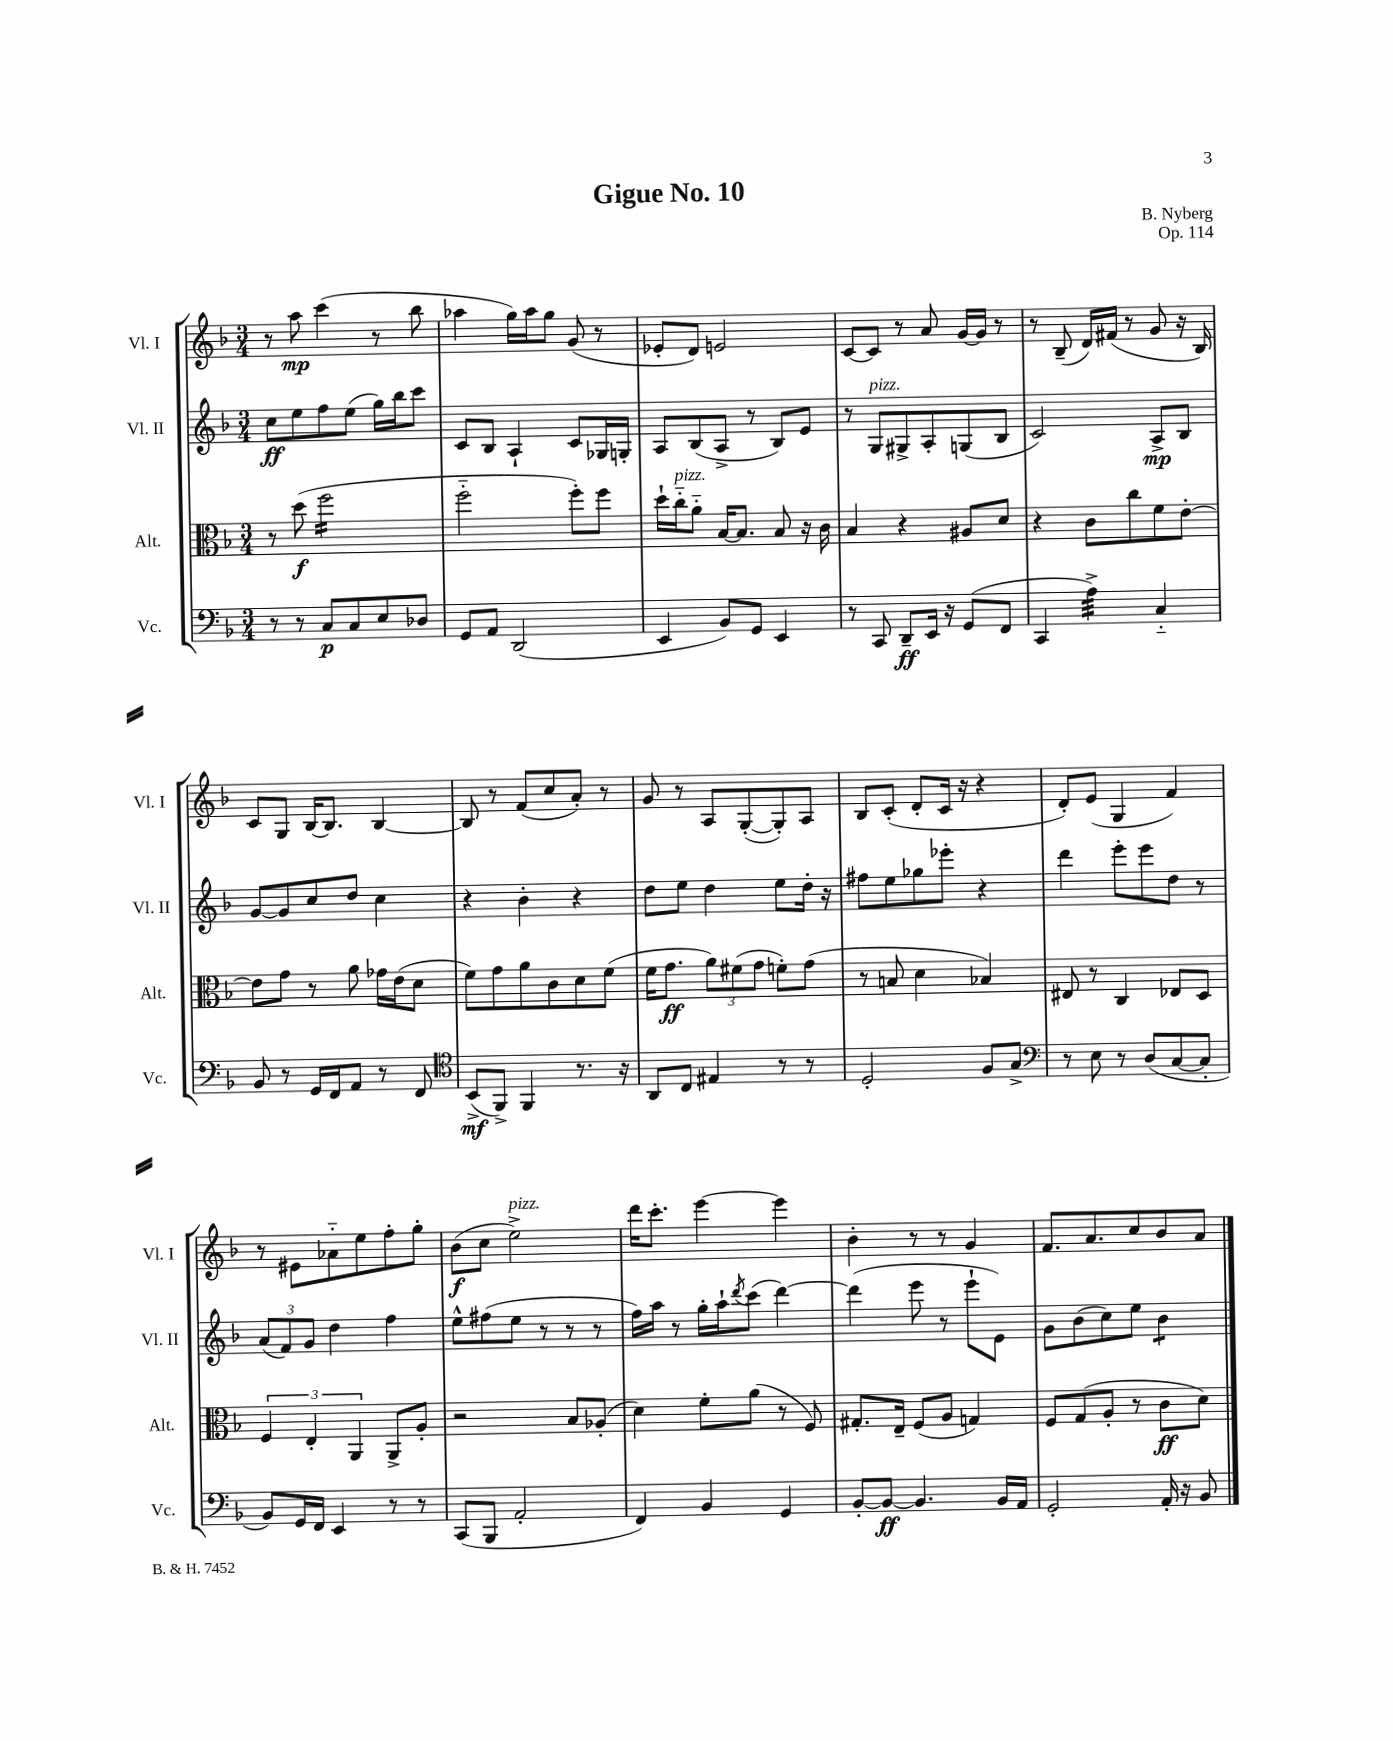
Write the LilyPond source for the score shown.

\header { title = "Gigue No. 10" composer = "B. Nyberg" opus = "Op. 114" }
<<
\new StaffGroup <<
\new Staff = "s0" \with { instrumentName = "Vl. I" shortInstrumentName = "Vl. I" } {
    \clef treble \key f \major \numericTimeSignature \time 3/4
    r8 a''8\mp c'''4( r8 bes''8 |
    aes''4 g''16) aes''16 g''8 g'8( r8 |
    ees'8-. d'8) e'2 |
    c'8~ c'8 r8 a'8 g'16~ g'16 r8 |
    r8 bes8--( d'16) fis'16( r8 g'8 r16 bes16) |
    c'8 g8 bes16~ bes8. bes4~ |
    bes8 r8 f'8( c''8 a'8-.) r8 |
    g'8 r8 a8 g8~-.( g8-.) a8 |
    bes8 c'8-.( d'8-. c'16 r16 r4 |
    d'8-.) e'8( g4 f'4) |
    r8 eis'8 aes'8-_ e''8 f''8-. g''8-. |
    bes'8\f( c''8 e''2->^\markup { \italic "pizz." }) |
    d'''16 c'''8.-. e'''4~ e'''4 |
    bes'4-. r8 r8 g'4 |
    f'8. a'8. c''8 bes'8 a'8 \bar "|." |
}
\new Staff = "s1" \with { instrumentName = "Vl. II" shortInstrumentName = "Vl. II" } {
    \clef treble \key f \major \numericTimeSignature \time 3/4
    c''8\ff e''8 f''8 e''8( g''16) bes''16 c'''8 |
    c'8 bes8 a4-! c'8 ges16 g16-. |
    a8 bes8( a8-> r8 bes8) e'8 |
    r8 g8^\markup { \italic "pizz." } gis8-> a8-. g8( bes8 |
    c'2) a8->\mp bes8 |
    g'8~ g'8 c''8 d''8 c''4 |
    r4 bes'4-. r4 |
    d''8 e''8 d''4 e''8 d''16-. r16 |
    fis''8 e''8 ges''8 ees'''8-. r4 |
    d'''4 e'''8-. e'''8 d''8 r8 |
    \tuplet 3/2 { a'8( f'8) g'8 } d''4 f''4 |
    e''8-^ fis''8( e''8 r8 r8 r8 |
    f''16) a''16 r8 g''16-. a''16-! \acciaccatura { d'''8 } c'''8( d'''4~) |
    d'''4( e'''8 r8 e'''8-! e'8) |
    g'8 bes'8( c''8) e''8 bes'4:8 \bar "|." |
}
\new Staff = "s2" \with { instrumentName = "Alt." shortInstrumentName = "Alt." } {
    \clef alto \key f \major \numericTimeSignature \time 3/4
    r8 d''8\f( f''2:16 |
    f''2-_ f''8-.) f''8 |
    d''16-! c''16-_^\markup { \italic "pizz." } a'8-_ bes16~ bes8. bes8 r16 c'16 |
    bes4 r4 ais8 d'8 |
    r4 c'8 c''8 f'8 e'8~-. |
    e'8 g'8 r8 a'8 ges'16 e'16( d'8 |
    f'8) g'8 a'8 c'8 d'8 f'8( |
    f'16 g'8.\ff \tuplet 3/2 { a'8) fis'8( g'8 } f'8-.) g'8( |
    r8 b8 d'4 bes4) |
    eis8 r8 c4 ees8 d8 |
    \tuplet 3/2 { f4 e4-. a,4 } a,8-> a8-. |
    r2 bes8 aes8-.( |
    d'4) f'8-. a'8( r8 f8) |
    gis8.-. e16-- f8( a8 g4) |
    f8 g8( a8-. r8 c'8\ff d'8) \bar "|." |
}
\new Staff = "s3" \with { instrumentName = "Vc." shortInstrumentName = "Vc." } {
    \clef bass \key f \major \numericTimeSignature \time 3/4
    r8 r8 c8\p c8 e8 des8 |
    g,8 a,8 d,2( |
    e,4 bes,8) g,8 e,4 |
    r8 c,8 d,8--\ff e,16 r16 g,8( f,8 |
    c,4 a4:32->) c4-_ |
    bes,8 r8 g,16 f,16 a,8 r8 f,8 |
    \clef tenor bes,8->\mf( f,8->) f,4 r8. r16 |
    a,8 c8 eis4 r8 r8 |
    d2-. f8 g8-> |
    \clef bass r8 e8 r8 d8( c8~ c8-. |
    bes,8) g,16 f,16 e,4 r8 r8 |
    c,8( bes,,8 a,2-. |
    f,4) bes,4 g,4 |
    bes,8~-. bes,8~\ff bes,4. bes,16 a,16 |
    g,2-. a,16-. r16 bes,8 \bar "|." |
}
>>
>>
\layout { \context { \Score \remove "Bar_number_engraver" } }
